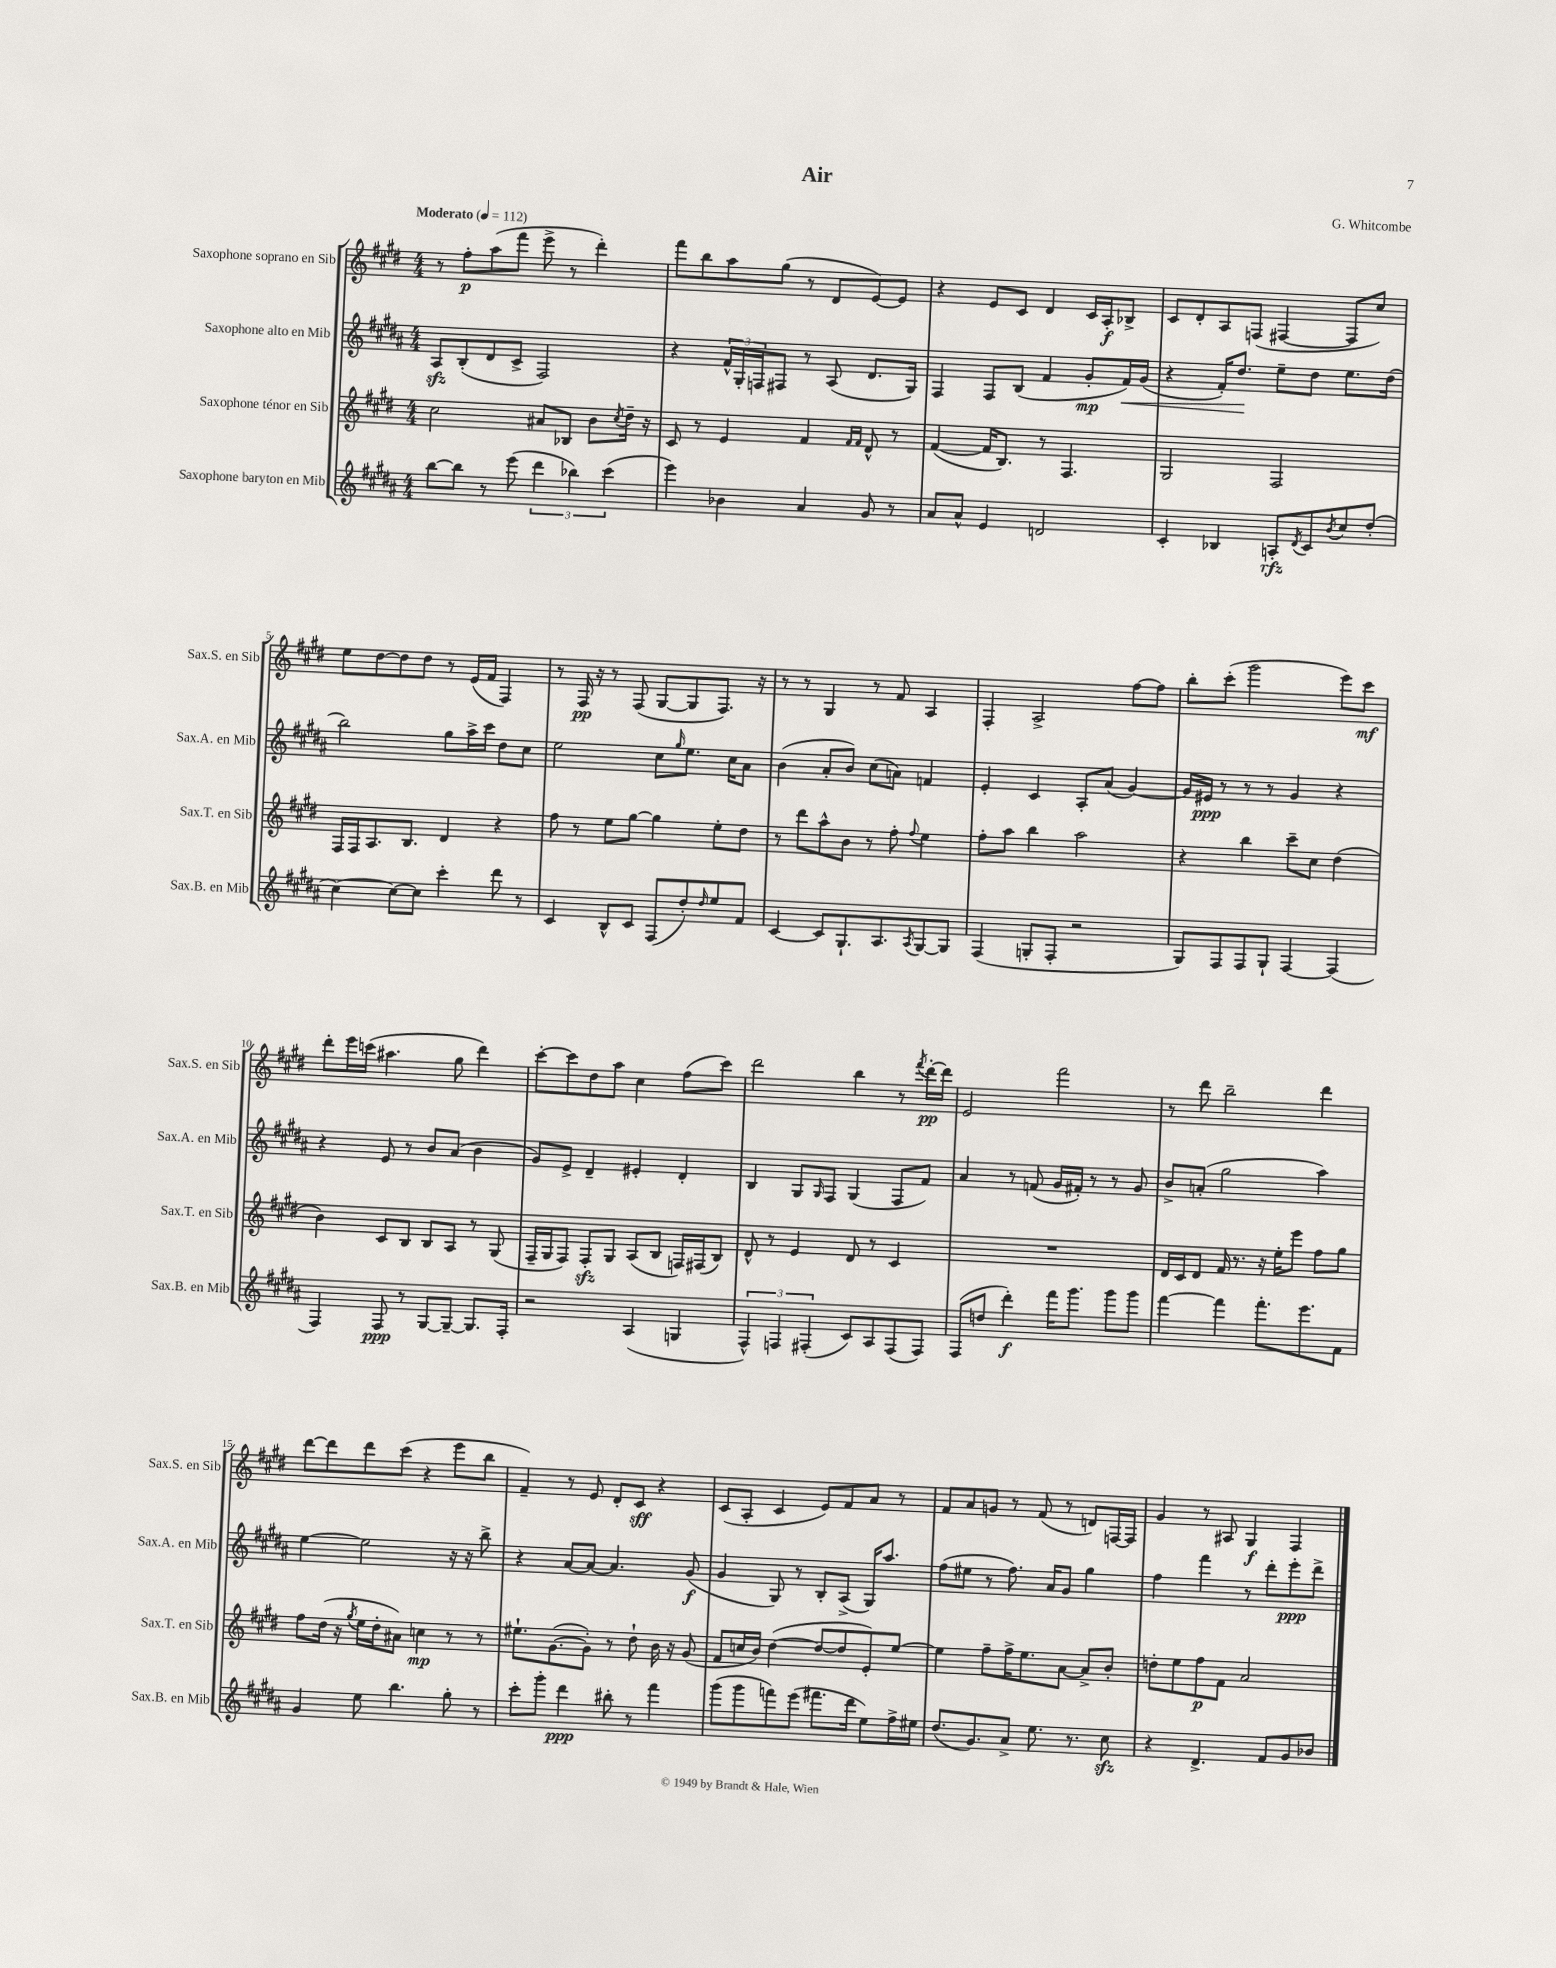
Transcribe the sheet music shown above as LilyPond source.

\header { title = "Air" composer = "G. Whitcombe" }
<<
\new StaffGroup <<
\new Staff = "s0" \with { instrumentName = "Saxophone soprano en Sib" shortInstrumentName = "Sax.S. en Sib" } {
    \clef treble \key e \major \numericTimeSignature \time 4/4 \tempo "Moderato" 4 = 112
    r8 fis''8-.\p a''8( fis'''8 e'''8-> r8 dis'''4-.) |
    fis'''8 b''8 a''8 gis''8( r8 dis'8 e'8~) e'8 |
    r4 e'8 cis'8 dis'4 cis'16 a16-.\f bes8-> |
    cis'8 dis'8-. a8 f8( fis4~ fis8 cis''8) |
    e''8 dis''8~ dis''8 dis''8 r8 e'16( fis'16 fis4) |
    r8 fis16\pp r16 r8 fis8( gis8~ gis8 fis8.) r16 |
    r8 r8 gis4 r8 fis'8 a4 |
    fis4-. a2-> fis''8~ fis''8 |
    b''8-. cis'''8-.( gis'''2 e'''8) cis'''8\mf |
    dis'''8-. e'''16 c'''16( ais''4. gis''8 dis'''4) |
    cis'''8~-. cis'''8 dis''8 a''8 cis''4 fis''8( cis'''8) |
    dis'''2 b''4 r8 \acciaccatura { fis'''8 } dis'''16~-.\pp dis'''16 |
    e'2 fis'''2 |
    r8 dis'''8 b''2-- dis'''4 |
    dis'''8~ dis'''8 dis'''8 cis'''8( r4 e'''8 b''8 |
    fis'4--) r8 e'8 dis'8-. cis'8\sff r4 |
    cis'8( a8-. cis'4 e'8) fis'8 a'8 r8 |
    fis'8 a'8 g'8 r8 fis'8( r8 d'8) f16~ f16 |
    gis'4 r8 ais8 gis4\f fis4 \bar "|." |
}
\new Staff = "s1" \with { instrumentName = "Saxophone alto en Mib" shortInstrumentName = "Sax.A. en Mib" } {
    \clef treble \key b \major \numericTimeSignature \time 4/4
    ais8\sfz b8-.( dis'8 cis'8-> fis2) |
    r4 \tuplet 3/2 { fis'16-^ gis16-. f16 } fis8 r8 ais8( dis'8. gis16) |
    fis4 fis8 b8( fis'4 gis'8-.\mp fis'16\<) gis'16( |
    r4 fis'16-.) dis''8.\! e''8-- dis''8 e''8. dis''16( |
    b''2) gis''8 ais''16-> cis'''16 dis''8 cis''8 |
    e''2 cis''8 \grace { gis''16 } e''8. cis''16 ais'8 |
    b'4( ais'8-. b'8) cis''8( a'8) f'4 |
    e'4-. cis'4 ais8-. ais'8( gis'4~) |
    gis'16 eis'16\ppp r8 r8 r8 gis'4 r4 |
    r4 e'8 r8 b'8 ais'8( b'4 |
    gis'8) e'8-> dis'4-- eis'4-. dis'4-. |
    b4 gis8 \grace { gis16 } fis8 gis4( fis8 fis'8) |
    ais'4 r8 f'8( gis'16 fis'16-.) r8 r8 gis'8 |
    b'8-> a'8-.( gis''2 ais''4) |
    e''4~ e''2 r16 r16 b''8-> |
    r4 ais'8~ ais'8~ ais'4. gis'8\f( |
    gis'4 gis8) r8 b8-. ais8->( gis16) ais''8. |
    fis''8( eis''8 r8 fis''8.) ais'16 gis'8 gis''4 |
    fis''4 fis'''4 r8 dis'''8-. e'''8-.\ppp dis'''8-> \bar "|." |
}
\new Staff = "s2" \with { instrumentName = "Saxophone ténor en Sib" shortInstrumentName = "Sax.T. en Sib" } {
    \clef treble \key e \major \numericTimeSignature \time 4/4
    cis''2 ais'8 bes8 b'8 \acciaccatura { cis''8 } dis''16-- r16 |
    cis'8 r8 e'4 fis'4 \grace { fis'16 fis'16 } dis'8-^ r8 |
    fis'4~( fis'16 b8.) r8 fis4. |
    gis2 fis2 |
    fis16 fis16 a8. b8. dis'4 r4 |
    fis''8 r8 e''8 gis''8~ gis''4 e''8-. dis''8 |
    r8 dis'''8 a''8-^ b'8 r8 fis''8-. \appoggiatura { fis''8 } e''4 |
    fis''8-. a''8 b''4 a''2 |
    r4 b''4 cis'''8-- cis''8 dis''4( |
    b'4) cis'8 b8 b8 a8 r8 gis8( |
    fis16-- gis16 fis8) fis8-.\sfz gis8 a8( b8 f16) fis16( b8) |
    dis'8-^ r8 e'4 dis'8 r8 cis'4 |
    R1 |
    dis'16 cis'16 dis'8 fis'16 r8. r16 e''16-. e'''8 fis''8 gis''8 |
    fis''8 dis''16( r16 \acciaccatura { gis''8 } e''16 dis''16-. ais'8) c''4\mp r8 r8 |
    eis''8.-! gis'8.~( gis'8-.) r8 dis''8-! b'16 r16 gis'8( |
    fis'8 c''16 b'16) dis''4~( dis''8~ dis''8 e'8-.) e''8~ |
    e''4 fis''8-- fis''16-> e''8. a'8~ a'8-> b'8-. |
    d''8-. e''8 fis''8\p fis'8 a'2 \bar "|." |
}
\new Staff = "s3" \with { instrumentName = "Saxophone baryton en Mib" shortInstrumentName = "Sax.B. en Mib" } {
    \clef treble \key b \major \numericTimeSignature \time 4/4
    b''8~ b''8 r8 e'''8( \tuplet 3/2 { dis'''4 bes''4) cis'''4( } |
    e'''4) bes'4 ais'4 gis'8 r8 |
    ais'8 ais'8-^ e'4 d'2 |
    cis'4-. bes4 a8-.\rfz \acciaccatura { dis'8 } cis'8 \acciaccatura { b'8 } cis''8 dis''8-.( |
    cis''4~) cis''8~ cis''8 cis'''4-. dis'''8 r8 |
    cis'4 b8-^ cis'8 fis8( dis''8-.) \grace { dis''16 } e''8 fis'8 |
    cis'4~ cis'8 gis8.-! ais8. \acciaccatura { ais8 } gis8~ gis8 |
    fis4( g8-. fis8-. r2 |
    gis8) fis8 fis8 gis8-! fis4~ fis4( |
    fis4) fis8\ppp r8 gis8~ gis8~-- gis8. fis16-. |
    r2 ais4( g4 |
    \tuplet 3/2 { fis4-^) f4 fis4-.( } cis'8) ais8 fis8( fis8) |
    fis8( d''8 dis'''4-.\f) fis'''16 gis'''8. gis'''8 gis'''8 |
    fis'''4~ fis'''4 fis'''8.-. e'''8. fis'8 |
    gis'4 e''8 b''4. gis''8-. r8 |
    cis'''8-. gis'''8-. dis'''4\ppp bis''8-. r8 fis'''4 |
    gis'''8( gis'''8 f'''8) e'''8( fis'''8. dis'''16 e''8) fis''16-> eis''16 |
    dis''8.( gis'8.) ais'8-> e''8. r8. cis''8\sfz |
    r4 dis'4.-> fis'8 gis'8 bes'8 \bar "|." |
}
>>
>>
